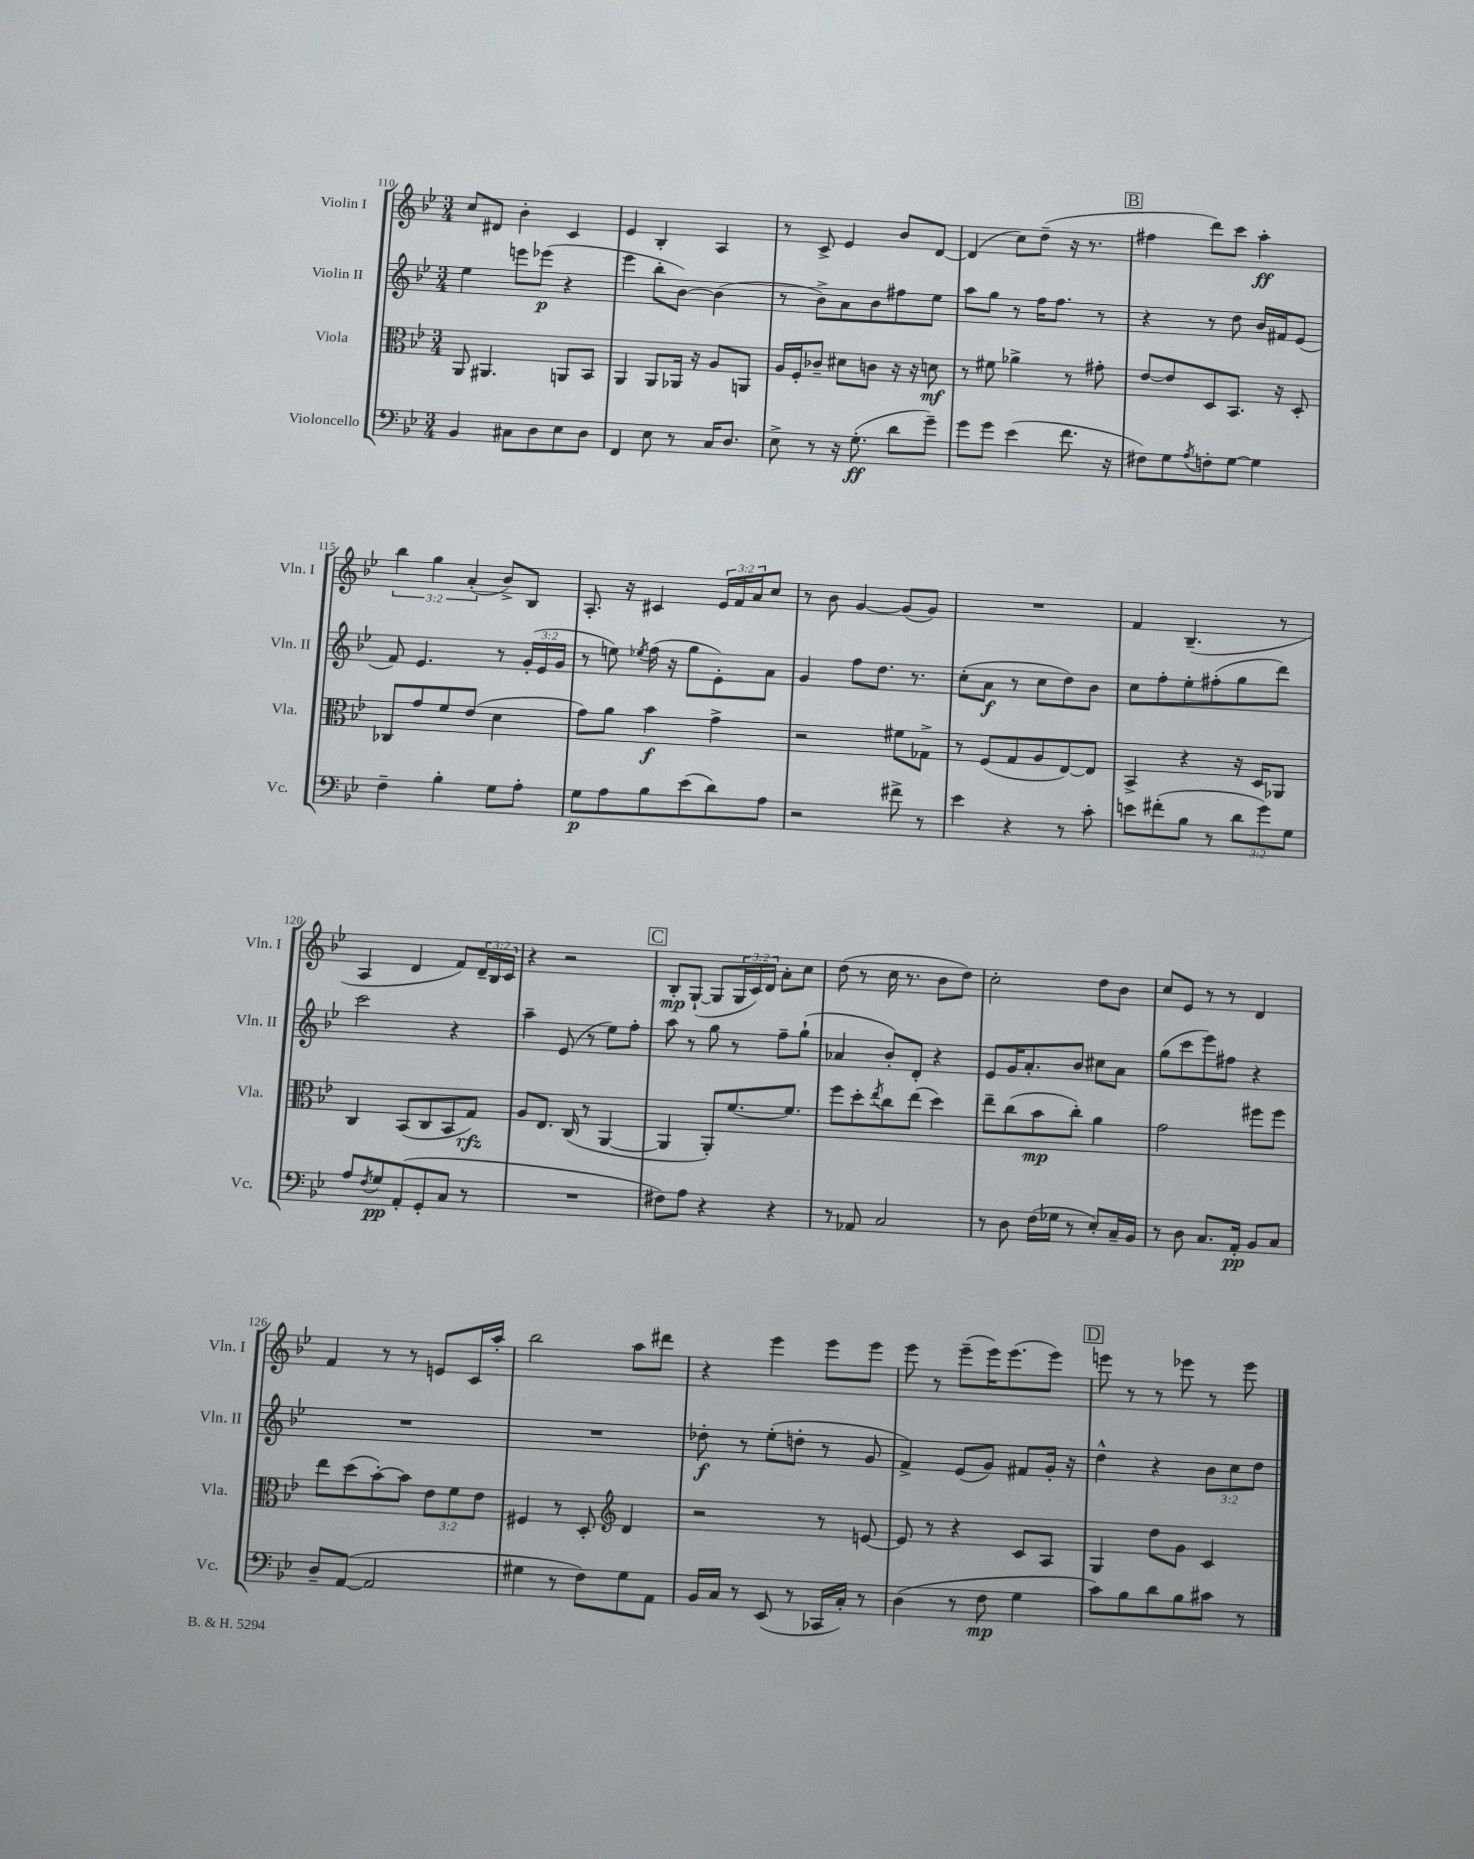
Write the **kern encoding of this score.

**kern	**dynam	**kern	**dynam	**kern	**dynam	**kern	**dynam
*part4	*part4	*part3	*part3	*part2	*part2	*part1	*part1
*staff4	*staff4	*staff3	*staff3	*staff2	*staff2	*staff1	*staff1
*I"Violoncello	*	*I"Viola	*	*I"Violin II	*	*I"Violin I	*
*I'Vc.	*	*I'Vla.	*	*I'Vln. II	*	*I'Vln. I	*
*clefF4	*	*clefC3	*	*clefG2	*	*clefG2	*
*k[b-e-]	*	*k[b-e-]	*	*k[b-e-]	*	*k[b-e-]	*
*M3/4	*	*M3/4	*	*M3/4	*	*M3/4	*
=110	=110	=110	=110	=110	=110	=110	=110
4BB-/	.	8AA/	.	4ee-\	.	8cc/L	.
.	.	4.AA#X/	.	.	.	8d#X/J	.
8C#X\L	.	.	.	8eeen\L	.	4b-'\	.
8D\	.	.	.	(8eee-X\J	p	.	.
8E-\	.	8AAn/L	.	4r	.	4c/	.
8D\J	.	8BB-/J	.	.	.	.	.
=111	=111	=111	=111	=111	=111	=111	=111
4FF/	.	4AA/	.	4eee-\	.	4e-/	.
8E-\	.	8AA/L	.	8bb-'\L	.	4B-'/	.
8r	.	16AA-X/Jk	.	[8b-\J)	.	.	.
.	.	16r	.	.	.	.	.
16C/KL	.	8A/L	.	(4b-\]	.	4A/	.
8.D/J	.	.	.	.	.	.	.
.	.	8AAn/J	.	.	.	.	.
=112	=112	=112	=112	=112	=112	=112	=112
8E-^\	.	16A/LL	.	8r	.	8r	.
.	.	16F'/J	.	.	.	.	.
8r	.	8c-X~/J	.	8b-^\L)	.	8c^/	.
16r	.	8d#X\L	.	8a\	.	4e-/	.
(8.G'\	ff	.	.	.	.	.	.
.	.	8cn\J	.	8b-\	.	.	.
8d\L	.	16r	.	8ff#X\	.	8b-/L	.
.	.	16r	.	.	.	.	.
8g~\J)	.	8dn\	mf	8ee-\J	.	[8d/J	.
=113	=113	=113	=113	=113	=113	=113	=113
8g\L	.	8r	.	8aa\L	.	(4d/]	.
8g\J	.	8f#X\	.	8gg\J	.	.	.
(4e-\	.	4a-X^\	.	8r	.	8cc\L)	.
.	.	.	.	16ff\KL	.	(8dd~\J	.
.	.	.	.	8.ff\J	.	.	.
8.f\	.	8r	.	.	.	16r	.
.	.	.	.	.	.	8.r	.
.	.	8g#X'\	.	8r	.	.	.
16r	.	.	.	.	.	.	.
!!LO:REH:place=s1:t=B
=114	=114	=114	=114	=114	=114	=114	=114
8F#X\L)	.	[8e-/L	.	4r	.	4ff#X\	.
8G\	.	8e-/]	.	.	.	.	.
8qA/	.	.	.	.	.	.	.
8Fn'\	.	8D/	.	8r	.	8ddd\L)	.
[8G\J	.	8.BB-/J	.	8dd\	.	8ccc\J	.
4G\]	.	.	.	16b-/LL	.	4aa'\	ff
.	.	16r	.	16f#X/J	.	.	.
.	.	8D'/	.	(8e-/J	.	.	.
!!LO:LB:g=z
=115	=115	=115	=115	=115	=115	=115	=115
4F~\	.	8C-X/L	.	8f/)	.	6bb-\	.
.	.	8g/	.	4.e-/	.	.	.
.	.	.	.	.	.	6gg\	.
4B-'\	.	8f/	.	.	.	.	.
.	.	.	.	.	.	(6a'/	.
.	.	(8e-/J	.	.	.	.	.
8G\L	.	4d\	.	8r	.	8b-^/L)	.
8A'\J	.	.	.	(24g'/LL	.	8B-/J	.
.	.	.	.	24e-/	.	.	.
.	.	.	.	24g/JJ	.	.	.
=116	=116	=116	=116	=116	=116	=116	=116
8G\L	p	8g\L)	.	8r	.	8.A'/	.
8A\	.	8a\J	.	8een\)	.	.	.
.	.	.	.	.	.	16r	.
.	.	.	.	8qee-X/	.	.	.
8B-\	.	4b-\	f	(16ff\	.	4c#X/	.
.	.	.	.	16r	.	.	.
(8e-\	.	.	.	8gg\L	.	.	.
8d\)	.	4g^\	.	8e-'\)	.	24e-/LL	.
.	.	.	.	.	.	24f/	.
.	.	.	.	.	.	24a/J	.
8A\J	.	.	.	8a\J	.	8cc/J	.
=117	=117	=117	=117	=117	=117	=117	=117
2r	.	2r	.	4g/	.	8r	.
.	.	.	.	.	.	8b-\	.
.	.	.	.	8ff\L	.	[4g/	.
.	.	.	.	8.dd\J	.	.	.
8f#X^\	.	8f#X\L	.	.	.	(8g/L]	.
.	.	.	.	8.r	.	.	.
8r	.	8G-X^\J	.	.	.	8g/J)	.
=118	=118	=118	=118	=118	=118	=118	=118
4e-\	.	8r	.	(8cc'\L	.	2.r	.
.	.	(8F/L	.	8a\J	f	.	.
4r	.	8G/	.	8r	.	.	.
.	.	8A/	.	8cc\L	.	.	.
8r	.	[8E-/)	.	8dd\)	.	.	.
8c'\	.	8E-/J]	.	8b-\J	.	.	.
=119	=119	=119	=119	=119	=119	=119	=119
8en\L	.	4BB-^/	.	8cc\L	.	4f/	.
(8f#X'\	.	.	.	8ff'\	.	.	.
8B-\J	.	4r	.	8ee-'\	.	(4.B-~/	.
8r	.	.	.	(8ff#X'\	.	.	.
12d\L	.	16r	.	8gg\	.	.	.
.	.	16D/KL	.	.	.	.	.
12g\)	.	.	.	.	.	.	.
.	.	8AA-X/J	.	8ddd\J)	.	8r	.
12G\J	.	.	.	.	.	.	.
!!LO:LB:g=z
=120	=120	=120	=120	=120	=120	=120	=120
8A/L	.	4C/	.	2ccc\	.	4A/	.
8qF/	.	.	.	.	.	.	.
8G/	pp	.	.	.	.	.	.
(8AA'/	.	(8BB-/L	.	.	.	4d/	.
8GG'/	.	8C/	.	.	.	.	.
8C/J	.	8BB-/	.	4r	.	8f/L)	.
8r	.	8G/J)	rfz	.	.	24d~/L	.
.	.	.	.	.	.	24B-/	.
.	.	.	.	.	.	24c/JJ	.
=121	=121	=121	=121	=121	=121	=121	=121
2.r	.	8A/L	.	4aa~\	.	4r	.
.	.	8.E-/J	.	.	.	.	.
.	.	.	.	(8e-/	.	2r	.
.	.	(16C/	.	.	.	.	.
.	.	8r	.	8r	.	.	.
.	.	[4AA/	.	8ee-\L)	.	.	.
.	.	.	.	8ff'\J	.	.	.
!!LO:REH:place=s1:t=C
=122	=122	=122	=122	=122	=122	=122	=122
8F#X\L)	.	4AA/]	.	8aa\	.	8B-'/L	mp
8A\J	.	.	.	8r	.	([8G`/J	.
4r	.	8AA'/L)	.	8gg\	.	8G/L]	.
.	.	[8.f/	.	8r	.	24G/L	.
.	.	.	.	.	.	24c/)	.
.	.	.	.	.	.	24d/JJ	.
4r	.	.	.	8ff~\L	.	8a'\L	.
.	.	8.f/J]	.	.	.	.	.
.	.	.	.	(8gg`\J	.	8cc\J	.
=123	=123	=123	=123	=123	=123	=123	=123
8r	.	8ff\L	.	4a-X/	.	(8dd\	.
8AA-X/	.	8dd'\	.	.	.	8r	.
.	.	8qee-/	.	.	.	.	.
2C/	.	8cc\	.	8b-'/L)	.	16cc\	.
.	.	.	.	.	.	8.r	.
.	.	(8ee-\J	.	8d'/J	.	.	.
.	.	4dd\)	.	4r	.	8b-\L	.
.	.	.	.	.	.	8dd\J)	.
=124	=124	=124	=124	=124	=124	=124	=124
8r	.	8ee-~\L	.	8e-/L	.	2cc'\	.
8D\	.	(8cc\	.	16g/K	.	.	.
.	.	.	.	8.a'/	.	.	.
(16F\LL	.	8b-\	mp	.	.	.	.
16G-X\JJ	.	.	.	.	.	.	.
8r	.	8cc'\J)	.	8b-/J	.	.	.
8E-'/L)	.	4a\	.	8cc#X\L	.	8dd\L	.
16C~/L	.	.	.	8a\J	.	8b-\J	.
16BB-/JJ	.	.	.	.	.	.	.
=125	=125	=125	=125	=125	=125	=125	=125
8r	.	2g\	.	(8gg\L	.	8cc/L	.
8D\	.	.	.	8ccc\	.	8e-/J	.
8.C/L	.	.	.	8eee-\)	.	8r	.
.	.	.	.	8ff#X\J	.	8r	.
16AA'/Jk	pp	.	.	.	.	.	.
8BB-/L	.	8ff#X\L	.	4r	.	4d/	.
8C/J	.	8ff#\J	.	.	.	.	.
!!LO:LB:g=z
=126	=126	=126	=126	=126	=126	=126	=126
8D~/L	.	8ee-\L	.	2.r	.	4f/	.
([8AA/J	.	(8dd\	.	.	.	.	.
2AA/]	.	[8b-'\)	.	.	.	8r	.
.	.	8b-\J]	.	.	.	8r	.
.	.	12e-\L	.	.	.	8en/L	.
.	.	12f\	.	.	.	.	.
.	.	.	.	.	.	16c/L	.
.	.	12e-\J	.	.	.	.	.
.	.	.	.	.	.	16aa'/JJ	.
=127	=127	=127	=127	=127	=127	=127	=127
4G#X\	.	4F#X/	.	2.r	.	2bb-\	.
8r	.	8r	.	.	.	.	.
8F\L)	.	8D'/	.	.	.	.	.
*	*	*clefG2	*	*	*	*	*
8G#\	.	4d/	.	.	.	8aa\L	.
8AA\J	.	.	.	.	.	8ddd#X\J	.
=128	=128	=128	=128	=128	=128	=128	=128
16BB-/LL	.	2r	.	8dd-X'\	f	4r	.
16C/JJ	.	.	.	.	.	.	.
8r	.	.	.	8r	.	.	.
(8EE-/	.	.	.	(8ee-'\L	.	4eee-\	.
8r	.	.	.	8ddn'\J	.	.	.
16CC-X/LL	.	8r	.	8r	.	8eee-\L	.
16C'/JJ)	.	.	.	.	.	.	.
8r	.	[8en/	.	8g/	.	8eee-\J	.
=129	=129	=129	=129	=129	=129	=129	=129
(4D\	.	8e/]	.	4f^/)	.	8eee-\	.
.	.	8r	.	.	.	8r	.
8r	.	4r	.	(8e-/L	.	(8eee-~\L	.
8F\	mp	.	.	8g/J)	.	16eee-\K)	.
.	.	.	.	.	.	(8.eee-\	.
4G\	.	8c/L	.	8f#X/L	.	.	.
.	.	8A/J	.	16g'/Jk	.	8eee-\J)	.
.	.	.	.	16r	.	.	.
!!LO:REH:place=s1:t=D
=130	=130	=130	=130	=130	=130	=130	=130
8c\L)	.	4G/	.	4dd^^\	.	8eeen\	.
8B-\	.	.	.	.	.	8r	.
8d\	.	8dd\L	.	4r	.	8r	.
8B-\	.	8g\J	.	.	.	8eee-X\	.
8c#X\J	.	4c/	.	12b-\L	.	8r	.
.	.	.	.	12cc\	.	.	.
8r	.	.	.	.	.	8eee-\	.
.	.	.	.	12dd\J	.	.	.
==	==	==	==	==	==	==	==
*-	*-	*-	*-	*-	*-	*-	*-
